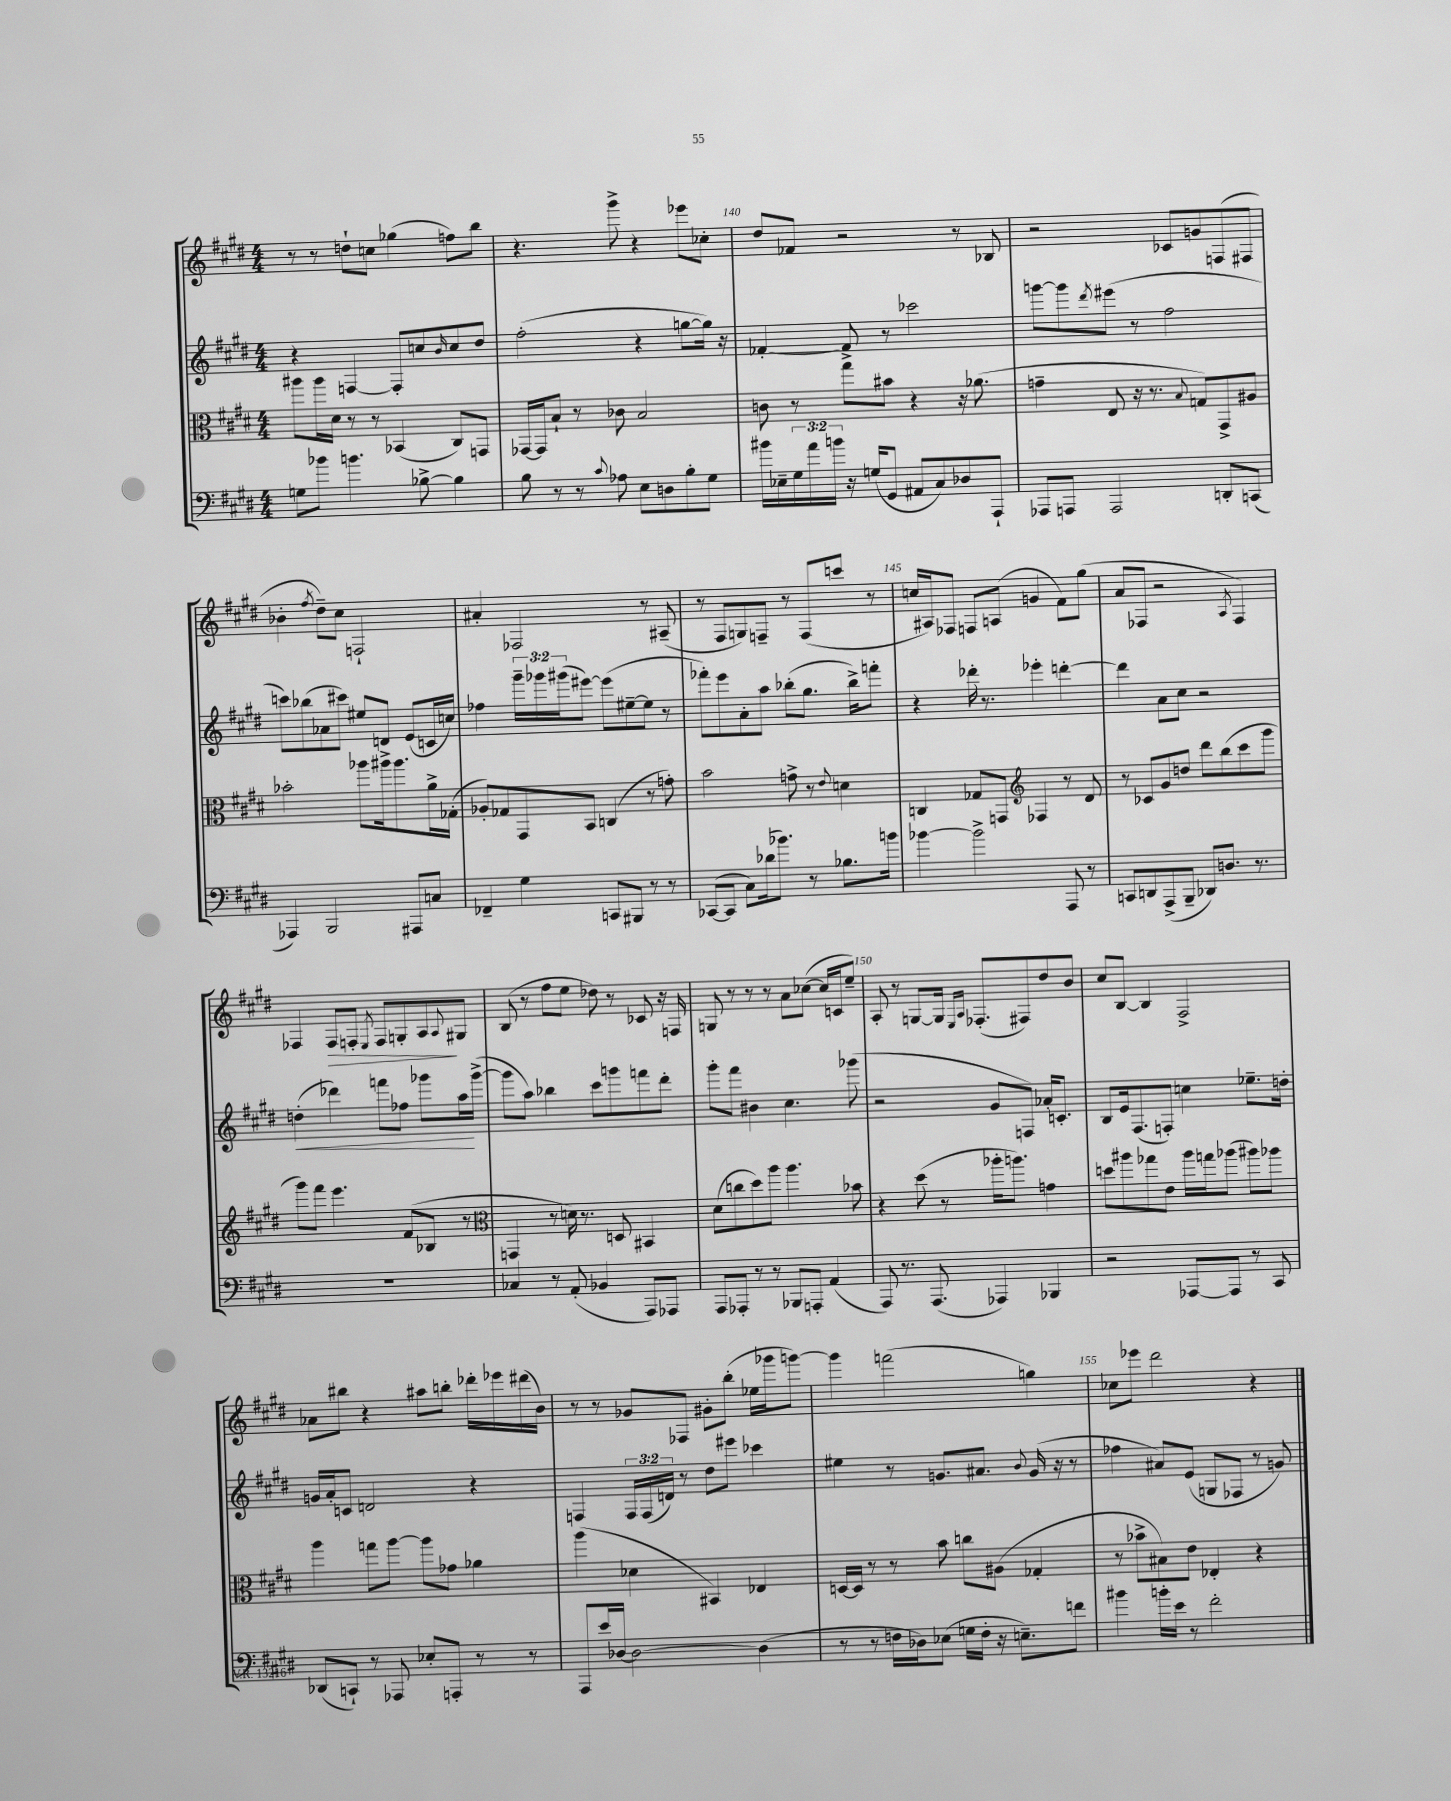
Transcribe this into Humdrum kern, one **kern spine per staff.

**kern	**kern	**kern	**dynam	**kern	**dynam
*part4	*part3	*part2	*part2	*part1	*part1
*staff4	*staff3	*staff2	*staff2	*staff1	*staff1
*clefF4	*clefC3	*clefG2	*	*clefG2	*
*k[f#c#g#d#]	*k[f#c#g#d#]	*k[f#c#g#d#]	*	*k[f#c#g#d#]	*
*M4/4	*M4/4	*M4/4	*	*M4/4	*
=138	=138	=138	=138	=138	=138
8Gn\L	8aa#X\L	4r	.	8r	.
8b-X\J	16aa#\L	.	.	8r	.
.	16d#\JJ	.	.	.	.
4.bn\	8r	[4Fn/	.	8ddn`\L	.
.	8r	.	.	8ccn\J	.
.	(4BB-X/	8F'/L]	.	(4gg-X\	.
[8B-X^\	.	8ccn/	.	.	.
.	.	16qqb/	.	.	.
4B-\]	8C#/L)	8cc/	.	8ffn\L)	.
.	8GGn/J	8dd#/J	.	8bb\J	.
=139	=139	=139	=139	=139	=139
8B\	[16GG-X/LL	(2ff#'\	.	4.r	.
.	16GG-/J]	.	.	.	.
8r	8B`/J	.	.	.	.
8r	8r	.	.	.	.
8qqc#/	.	.	.	.	.
8A-X\	8c-X\	.	.	8ggg#^\	.
8E\L	2B/	4r	.	4r	.
8Dn\	.	.	.	.	.
8B'\	.	[8ggn\L	.	8eee-X\L	.
8G#\J	.	16gg\Jk])	.	8cc-X'\J	.
.	.	16r	.	.	.
=140	=140	=140	=140	=140	=140
16b#X\LL	8cn\	[4f-X'/	.	8dd#/L	.
16E-X~\	.	.	.	.	.
24G#\	8r	.	.	8f-X/J	.
24a\	.	.	.	.	.
24bn\JJ	.	.	.	.	.
16r	8gg#^\L	8f-/]	.	2r	.
(16Gn/KL	.	.	.	.	.
8GG#/J	8b#X\J	8r	.	.	.
8AA#X/L	4r	2ccc-X\	.	.	.
8C#/)	.	.	.	.	.
8D-X/	16r	.	.	8r	.
.	(8.a-X\	.	.	.	.
8AAA`/J	.	.	.	8B-X/	.
=141	=141	=141	=141	=141	=141
8AAA-X/L	4gn~\	[8gggn\L	.	2r	.
8AAAn/J	.	8ggg\]	.	.	.
.	.	8qddd#/	.	.	.
2AAA/	8E/	(8eee#X\J	.	.	.
.	16r	8r	.	.	.
.	8.r	.	.	.	.
.	.	2ff#\	.	8c-X/L	.
.	8qqB/	.	.	.	.
.	8Gn/L)	.	.	8gn/	.
8DDn'/L	8GG#^/	.	.	(8Fn/	.
(8CCn/J	8A#X/J	.	.	8F#X/J	.
!!LO:LB:g=z
=142	=142	=142	=142	=142	=142
4AAA-X/)	2b-X'\	8cccn\L)	.	4b-X'\	.
.	.	(8bb-X\	.	.	.
.	.	.	.	8qff#/	.
2BBB/	.	8a-X\	.	8dd#~\L)	.
.	.	8ccc#X\J)	.	8cc#\J	.
.	8aa-X\L	8ee#X/L	.	2Fn`/	.
.	16aa#X^\k	8dn/J	.	.	.
.	8.aa#\	.	.	.	.
8AAA#X/L	.	(8e/L	.	.	.
8Cn/J	16a^\L	16cn/L	.	.	.
.	(16G-X'\JJ	16ccn/JJ)	.	.	.
=143	=143	=143	=143	=143	=143
4FF-X~/	8A-X'/L)	4ff-X\	.	4a#X'/	.
.	8G-X/	.	.	.	.
4G#\	8GG#/	24ggg#~\LL	.	2F-X/	.
.	.	24ggg-X\	.	.	.
.	.	(24ggg#X\J	.	.	.
.	8BB/J	[8eee#X\J)	.	.	.
8CCn/L	(4Cn/	(8eee#\L]	.	.	.
8BBB#X/J	.	[8ee#X~\	.	.	.
8r	8r	8ee#\J]	.	8r	.
8r	8gn'\)	8r	.	(8A#X~/	.
=144	=144	=144	=144	=144	=144
([8CC-X/L	2b\	8fff-X'\L)	.	8r	.
8CC-/J]	.	8eee\	.	8F#/L	.
8C#\L)	.	8a'\	.	8Gn/)	.
(16d-X\k	.	8aa\J	.	8Fn~/J	.
8.b-X\J)	.	.	.	.	.
.	8gn^\	(8bb-X'\L	.	8r	.
8r	8r	8.gg#\J	.	(8F/L	.
.	8qqe/	.	.	.	.
8.B-X\L	4dn\	.	.	8cccn/J	.
.	.	16bb-^\KL)	.	.	.
.	.	8fffn'\J	.	8r	.
16bn\Jk	.	.	.	.	.
=145	=145	=145	=145	=145	=145
[4b-X\	4Cn/	4r	.	16ccn/LL	.
.	.	.	.	16A#X/J)	.
.	.	.	.	8F-X/J	.
2b-^\]	8G-X/L	16ddd-X'\	.	8Fn/L	.
.	.	8.r	.	.	.
.	8GGn/J	.	.	(8An/J	.
*	*clefG2	*	*	*	*
.	4F-X/	4eee-X'\	.	4gn/	.
8AAA/	8r	[4dddn'\	.	8f#\L)	.
8r	8d#/	.	.	(8gg#\J	.
=146	=146	=146	=146	=146	=146
8CCn/L	8r	4ddd\]	.	8a/L	.
8DDn/	8c-X/L	.	.	8F-X/J	.
(8AAA^/	8g#/	8a\L	.	2r	.
8BBB~/J	8ddn/J	8cc#\J	.	.	.
8DD-X/L)	8ddd#\L	2r	.	.	.
8.Dn/J	(8bb\	.	.	.	.
.	.	.	.	8qA/	.
.	8ccc#\	.	.	4F-/)	.
8.r	.	.	.	.	.
.	8ggg#\J	.	.	.	.
!!LO:LB:g=z
=147	=147	=147	=147	=147	=147
!	!	!	!LO:HP:b	!	!
1r	8ggg#\L)	(4ddn'\	<	4F-X/	.
.	8fff#\J	.	.	.	.
!	!	!	!	!	!LO:HP:b
.	4.eee\	4ddd-X\)	.	8F-/L	>
.	.	.	.	8Fn'/J	.
.	.	.	.	8qE/	.
.	.	8fffn\L	.	8F/L	.
.	(8f#/L	8ff-X\J	.	8Gn'/	.
.	8B-X/J	8ggg-X\L	.	8A/	.
.	.	.	.	8qqA/	.
.	8r	16aa\L	.	8G#X/J	]
.	.	([16ggg-^\JJ	[	.	.
=148	=148	=148	=148	=148	=148
*	*clefC3	*	*	*	*
4C-X/	4GGn/	8ggg-\L]	.	(8B/	.
.	.	8aa\J)	.	8r	.
8r	8r	4bb-X\	.	8ff#\L	.
(8AA'/	16dn\)	.	.	8ee\J	.
.	8.r	.	.	.	.
4BB-X/	.	8ccc#\L	.	8dd-X\)	.
.	8Dn/	8gggn\	.	8r	.
8AAA/L)	4BB#X/	8fffn\	.	8c-X/	.
8AAA-X/J	.	8ddd#'\J	.	16r	.
.	.	.	.	16Fn/	.
=149	=149	=149	=149	=149	=149
8AAA/L	(8d#\L	8ggg#'\L	.	8Gn/	.
8AAA-X'/J	8ccn\	8fff#\J	.	8r	.
8r	8dd#\)	4b#X\	.	8r	.
8r	8aa\J	.	.	8r	.
8BBB-X/L	4.aa\	4.cc#\	.	8a\L	.
8AAAn'/J	.	.	.	([8cc-X\J	.
(4AA/	.	.	.	16cc-/LL]	.
.	.	.	.	16cn/J	.
.	8b-X\	(8ggg-X\	.	8ee~/J)	.
=150	=150	=150	=150	=150	=150
8AAA/)	4r	2r	.	8A'/	.
8.r	.	.	.	8r	.
.	(8dd#\	.	.	[8Gn/L	.
(8.AAA/	.	.	.	.	.
.	8r	.	.	16G/Jk]	.
.	.	.	.	16qqE/LL	.
.	.	.	.	16qqA/JJ	.
.	.	.	.	(8.F-X'/L	.
4AAA-X/)	16aa-X'\KL	8g#/L	.	.	.
.	8.aan\J)	.	.	.	.
.	.	8Fn/J)	.	8F#X/)	.
4BBB-X/	4gn\	16a-X'/KL	.	8dd#/	.
.	.	8.cn'/J	.	.	.
.	.	.	.	8b/J	.
=151	=151	=151	=151	=151	=151
2r	8ddn\L	8B/L	.	8cc#/L	.
.	8aa#X\	16e/k	.	[8B/J	.
.	.	(8.F#/	.	.	.
.	8gg-X\	.	.	4B/]	.
.	8e\J	8Fn'/J)	.	.	.
[8AAA-X/L	16aa#\LL	4ccn\	.	2F#^/	.
.	16ggn\J	.	.	.	.
8AAA-/J]	(8aa-X\J	.	.	.	.
8r	8aa#X\L)	8.ee-X~\L	.	.	.
8CC#/	8aa-X\J	.	.	.	.
.	.	16ddn'\Jk	.	.	.
!!LO:LB:g=z
=152	=152	=152	=152	=152	=152
(8DD-X/L	4aa\	16gn/LL	.	8a-X\L	.
.	.	16a'/J	.	.	.
8CCn`/J)	.	8cn/J	.	8bb#X\J	.
8r	8ggn\L	2dn/	.	4r	.
8AAA-X/	[8aa\J	.	.	.	.
8E-X'/L	8aa\L]	.	.	8aa#X\L	.
8AAAn'/J	8g-X\J	.	.	8bbn'\J	.
8r	4a-X\	4r	.	16ddd-X'\LL	.
.	.	.	.	16eee-X\	.
8r	.	.	.	(16ddd#X\	.
.	.	.	.	16b\JJ)	.
=153	=153	=153	=153	=153	=153
8AAA/L	(4aa\	4Fn/	.	8r	.
16e/L	.	.	.	8r	.
[16D-X/JJ	.	.	.	.	.
2D-\_	4d-X\	24F/LL	.	8g-X/L	.
.	.	(24F/	.	.	.
.	.	24dn/JJ)	.	.	.
.	.	8r	.	8F-X/J	.
.	4BB#X/)	8dd#\L	.	8g#X'\L	.
.	.	8eee#X\J	.	(8bb'\J	.
(4D-\]	4E-X/	4ccc-X\	.	16ee-X\LL	.
.	.	.	.	16ggg-X\J	.
.	.	.	.	[8gggn\J)	.
=154	=154	=154	=154	=154	=154
8r	[16Dn/LL	4ee#X\	.	4ggg\]	.
.	16D/JJ]	.	.	.	.
8r	8r	.	.	.	.
16Fn\LL	8r	8r	.	(2fffn\	.
16D-X\J)	.	.	.	.	.
(8E-X\J	8b\	8.gn/L	.	.	.
16Gn\LL	8ccn\L	.	.	.	.
16F'\JJ	.	8.a#X/J	.	.	.
16r	(8A#X\J	.	.	.	.
8.En~\L)	.	.	.	.	.
.	.	8qqb/	.	.	.
.	4G-X'/	(16g/	.	4ggn\)	.
.	.	16r	.	.	.
8fn\J	.	8r	.	.	.
=155	=155	=155	=155	=155	=155
4b#X\	8r	4ff-X\	.	8cc-X\L	.
.	8b-X^\L	.	.	8eee-X\J	.
16bn'\LL	8B#X\)	8a#X/L)	.	2ddd#\	.
16e\JJ	.	.	.	.	.
8r	8e\J	(8e/J	.	.	.
2f#'\	4E-X'/	8Gn/L	.	.	.
.	.	8F-X/J	.	.	.
.	4r	8r	.	4r	.
.	.	8gn/)	.	.	.
==	==	==	==	==	==
*-	*-	*-	*-	*-	*-
